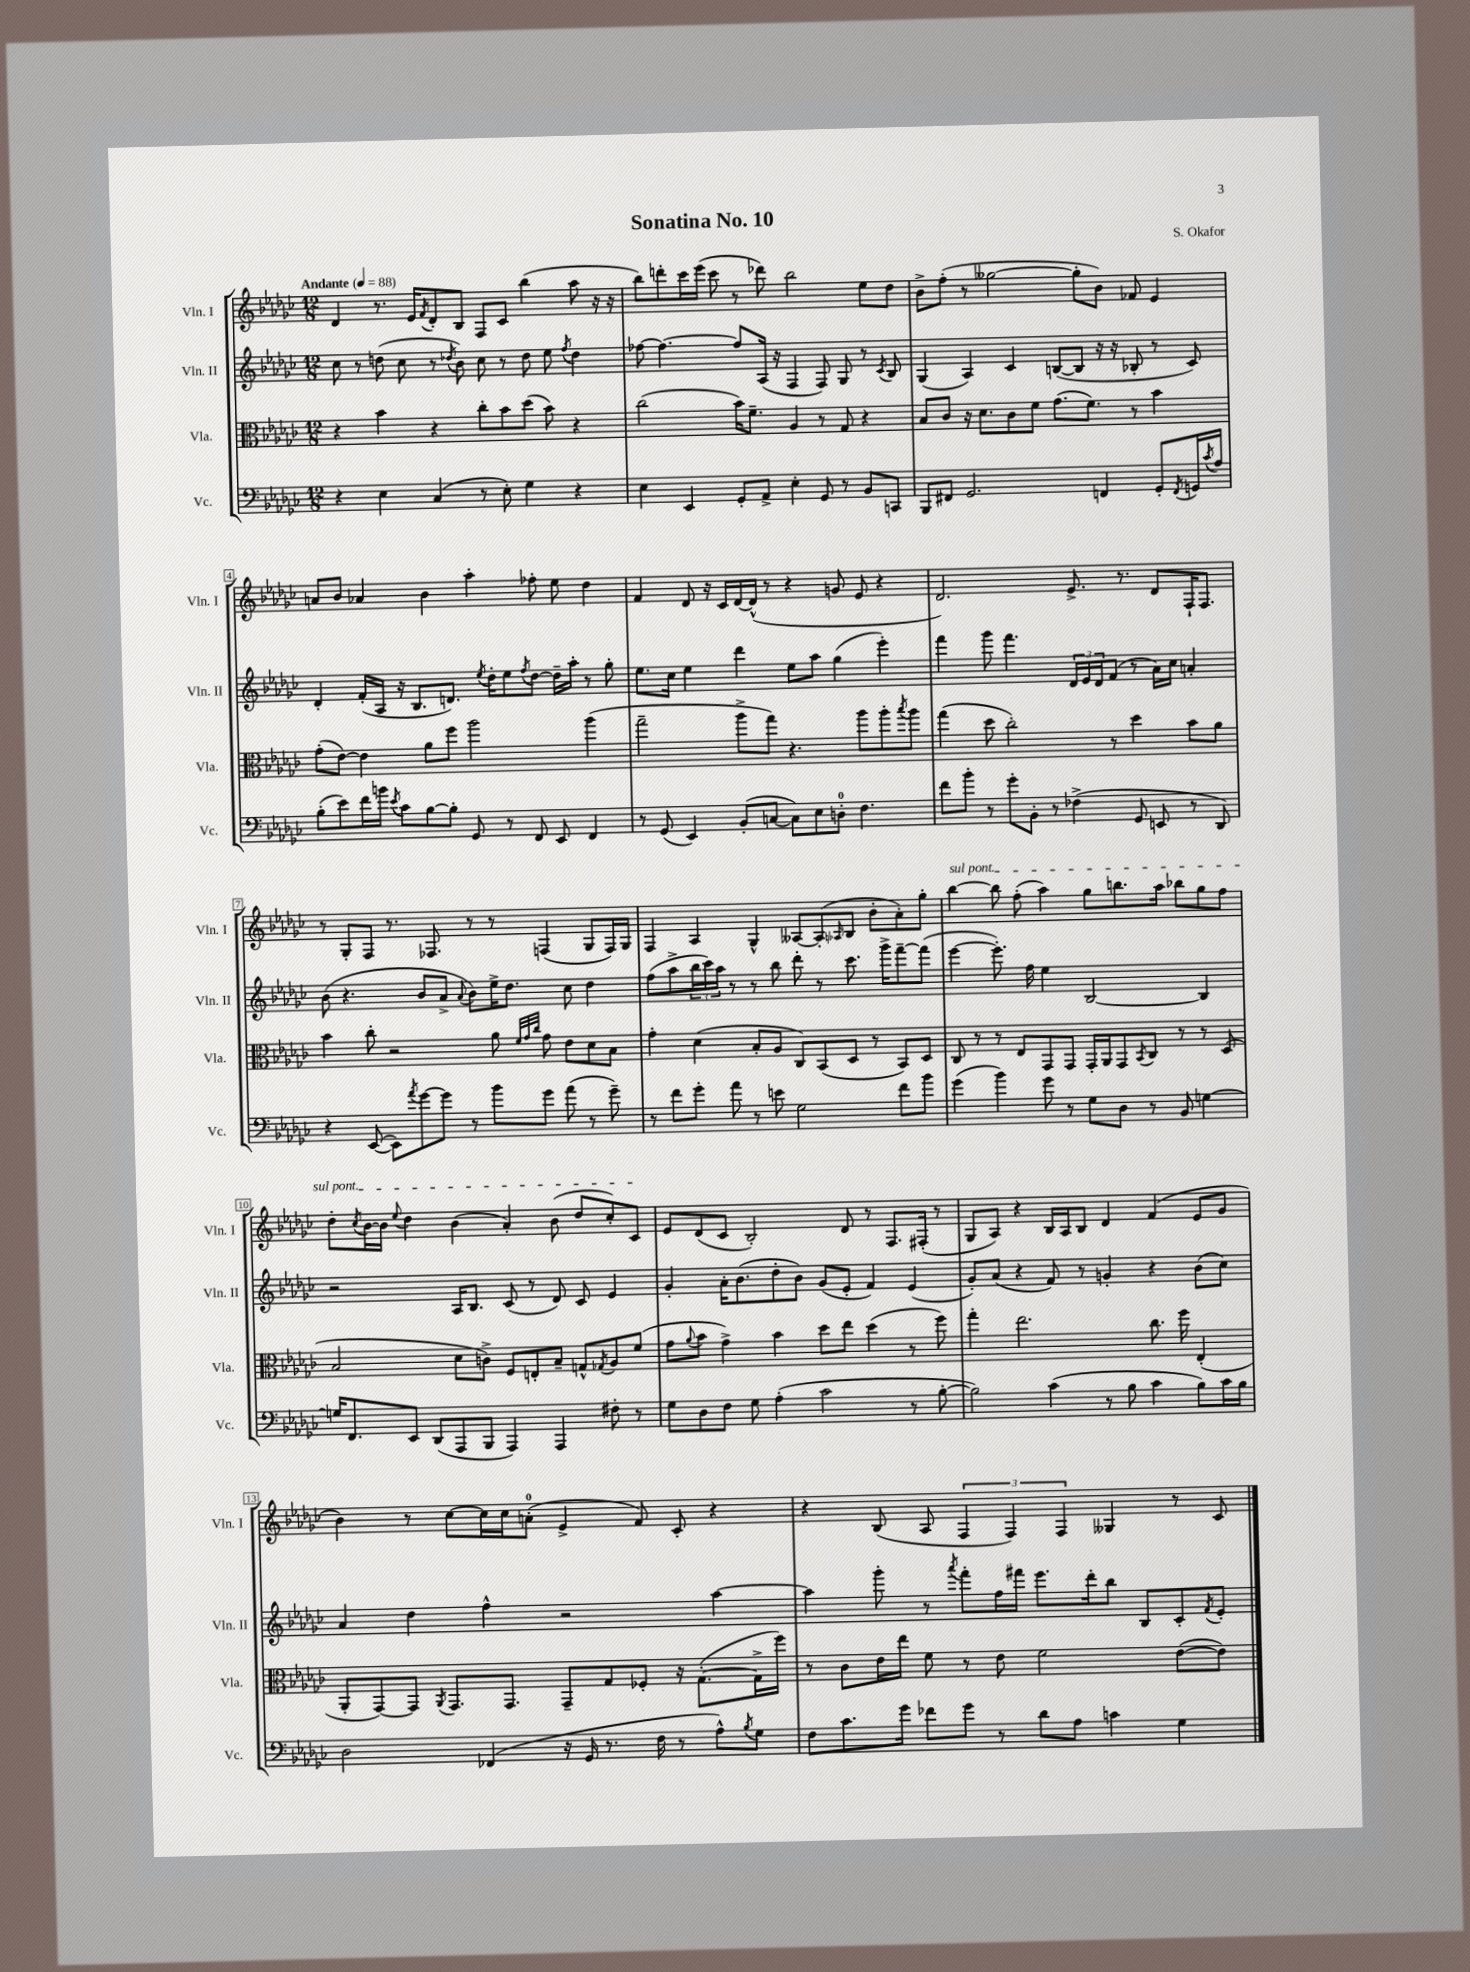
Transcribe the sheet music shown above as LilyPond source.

\header { title = "Sonatina No. 10" composer = "S. Okafor" }
<<
\new StaffGroup <<
\new Staff = "s0" \with { instrumentName = "Vln. I" shortInstrumentName = "Vln. I" } {
    \clef treble \key ges \major \numericTimeSignature \time 12/8 \tempo "Andante" 4 = 88
    des'4 r8. ees'16 \acciaccatura { f'8 } des'8-. bes8 f8 ces'8 bes''4( aes''8 r16 r16 |
    bes''8) d'''8-. ces'''16 ees'''16( ces'''8 r8 des'''8) bes''2 ees''8 des''8 |
    bes'8-> f''8-.( r8 geses''2~ geses''8-. bes'8) fes'8 ees'4 |
    a'8 bes'8 aes'4 bes'4 aes''4-. fes''8-. ees''8 des''4 |
    f'4 des'8 r16 ces'16 des'16~ des'16-^( r8 r4 g'8 ees'8 r4 |
    des'2.) ees'8.-> r8. des'8 f16-! f8. |
    r8 ges8-. f8 r8. fes8. r8 r8 f4( ges8 f16) ges16 |
    f4 aes4 ges4-^ aeses8~ aeses8-.( \grace { aes16 } bes8 bes'8-. aes'8-.) ges''8-. |
    \once \override TextSpanner.bound-details.left.text = \markup { \italic "sul pont." } bes''4~\startTextSpan bes''8 f''8-.( aes''4) ges''8 b''8. aes''16 bes''8 ges''8 f''8 |
    des''8-. \acciaccatura { ces''8 } bes'16~ bes'16 \appoggiatura { ees''8 } des''4 bes'4( aes'4-.) bes'8( des''8 ces''8-.) ces'8\stopTextSpan |
    ees'8 des'8( ces'8 bes2-.) des'8 r8 f8. fis16-.( r8 |
    ges8 aes8) r4 bes16 aes16 bes8 des'4 f'4( ees'8 ges'8 |
    bes'4) r8 ces''8~ ces''16 ces''16 a'8-0-.( ees'4-> f'8) ces'8-. r4 |
    r4 bes8( aes8 \tuplet 3/2 { f4 f4) f4 } geses4 r8 ces'8 \bar "|." |
}
\new Staff = "s1" \with { instrumentName = "Vln. II" shortInstrumentName = "Vln. II" } {
    \clef treble \key ges \major \numericTimeSignature \time 12/8
    ces''8 r8 d''8( ces''8 r8 \acciaccatura { des''8 } bes'8) ces''8 r8 des''8 ees''8 \acciaccatura { f''8 } des''4 |
    fes''8~ fes''4.~ fes''8 aes16( r16 f4 f8) ges8 r8 \acciaccatura { ces'8 } bes8 |
    ges4( aes4) ces'4 b8~( b8 r16 r16 bes8-. r8 ces'8) |
    des'4-. f'16-.( aes16 r16 bes8. d'8.) \acciaccatura { ees''8 } des''16-. ees''8 \acciaccatura { f''8 } des''8~ des''16-- aes''16-. r8 ges''8-. |
    ees''8. ces''16 ees''4 des'''4 ees''8 aes''8 ges''4( ees'''4-.) |
    f'''4 ges'''8 f'''4. \tuplet 3/2 { des'16 ees'16 des'16 } f'8( r8 aes'16) ces''16 a'4-. |
    bes'8( r4. bes'8 aes'8-> \appoggiatura { aes'8 } bes'8) ees''16-> des''8. ces''8 des''4 |
    f''8( aes''8-> \tuplet 3/2 { bes''16 ces'''16) aes''16 } r8 r8 bes''8 des'''8-. r8 ces'''8. ges'''16-> f'''8~-- f'''8( |
    ees'''4~ ees'''8.-.) f''16 ees''4 bes2~ bes4 |
    r2 aes16 bes8. ces'8( r8 des'8) ces'8 ees'4 |
    ges'4-. aes'16-. bes'8.( des''8-. bes'8) ges'8( ees'8-. f'4) ees'4( |
    ges'8-.) aes'8( r4 f'8) r8 g'4-. r4 bes'8( ces''8) |
    aes'4 des''4 f''4-^ r2 aes''4~ |
    aes''4 ges'''8-. r8 \acciaccatura { aes'''8 } f'''8-. f''16 fis'''16 ees'''8. des'''16-. bes''8 bes8 ces'8-. \acciaccatura { f'8 } ees'8-. \bar "|." |
}
\new Staff = "s2" \with { instrumentName = "Vla." shortInstrumentName = "Vla." } {
    \clef alto \key ges \major \numericTimeSignature \time 12/8
    r4 bes'4 r4 ces''8-. bes'8 des''8( bes'8) r4 |
    ces''2( bes'16) f'8.-- aes4 r8 ges8 r4 |
    bes8 ces'8 r16 des'8. ces'8 f'8 ges'8.( f'8.) r8 bes'4 |
    ges'8-.( ees'8~) ees'4 aes'8 f''8 aes''2 aes''4( |
    ges''2-- aes''8-> ges''8) r4. aes''8 aes''8-. \acciaccatura { bes''8 } aes''8 |
    ges''4( des''8 ces''2-.) r8 des''4 bes'8 aes'8 |
    bes'4 ces''8-. r2 aes'8 \grace { f'32 ges'32 ces''32 } ges'8 ees'8 des'8 bes8 |
    ges'4-. des'4( bes8-. aes8 ces8) bes,8( des8 r8 bes,8) des8 |
    ces8 r8 r8 ees8 ges,8 ges,8 ges,16-. aes,16 ges,8 \acciaccatura { bes,8 } ces8 r8 r8 des8( |
    bes2 des'8 c'8->) f8 e8-. bes8-- g8-^ \acciaccatura { ges8 } aes8 f'8( |
    ges'8 \appoggiatura { aes'8 } bes'8 ges'4->) bes'4 des''8 ees''8 des''4( r8 f''8) |
    ges''4-. ees''2. ces''8. f''16 ees4-.( |
    aes,8-. ges,8~) ges,8 \acciaccatura { aes,8 } ges,8. ges,8. ges,8-- ges8 fes8-. r16 ges8.~-.( ges16-> f''16) |
    r8 ces'8 ees'16 ees''16 f'8 r8 ees'8 f'2 ees'8~( ees'8) \bar "|." |
}
\new Staff = "s3" \with { instrumentName = "Vc." shortInstrumentName = "Vc." } {
    \clef bass \key ges \major \numericTimeSignature \time 12/8
    r4 ees4 ces4( r8 ees8-.) ges4 r4 |
    ees4 ees,4 ges,8-. aes,8-> ees4-. ges,8 r8 bes,8 c,8 |
    bes,,8 fis,8 ges,2. f,4 ges,8-. \acciaccatura { f,8 } g,16 \acciaccatura { ces'8 } aes16 |
    bes8-.( ees'8) f'16 b'16 \acciaccatura { ees'8 } ces'8 bes8~ bes8-. ges,8 r8 f,8 ees,8 f,4 |
    r8 ges,8( ees,4) bes,8-.( c8~ c8) ees8 d8-0-. f4. |
    f'8 bes'8-. r8 ges'8-. bes,8-. r8 fes4->( ges,8 e,8 r8 des,8) |
    r4 ees,8~( ees,8) \acciaccatura { aes'8 } ges'8~ ges'8 r8 bes'8 ges'8 aes'8( r8 ges'8--) |
    r8 f'8 ges'8-. aes'8 r8 e'8 ges2 f'8 bes'8 |
    ges'4( bes'4) ges'8 r8 ges8 des8 r8 bes,8 g4~ |
    g16 f,8. ees,8 des,8( aes,,8 bes,,8 aes,,4) aes,,4 fis8-. r8 |
    ges8 des8 f8 ges8 aes4-.( ces'2 r8 bes8~-. |
    bes2) ces'4( r8 bes8 ces'4 bes8) ces'16 bes16 |
    des2 fes,4( r16 ges,16 r8. f16 r8 aes8-^) \acciaccatura { bes8 } ges8 |
    f8 ces'8. ges'16 fes'8 ges'8 r8 des'8 aes8 c'4 ges4 \bar "|." |
}
>>
>>
\layout { \context { \Score \override BarNumber.stencil = #(make-stencil-boxer 0.1 0.3 ly:text-interface::print) } }
